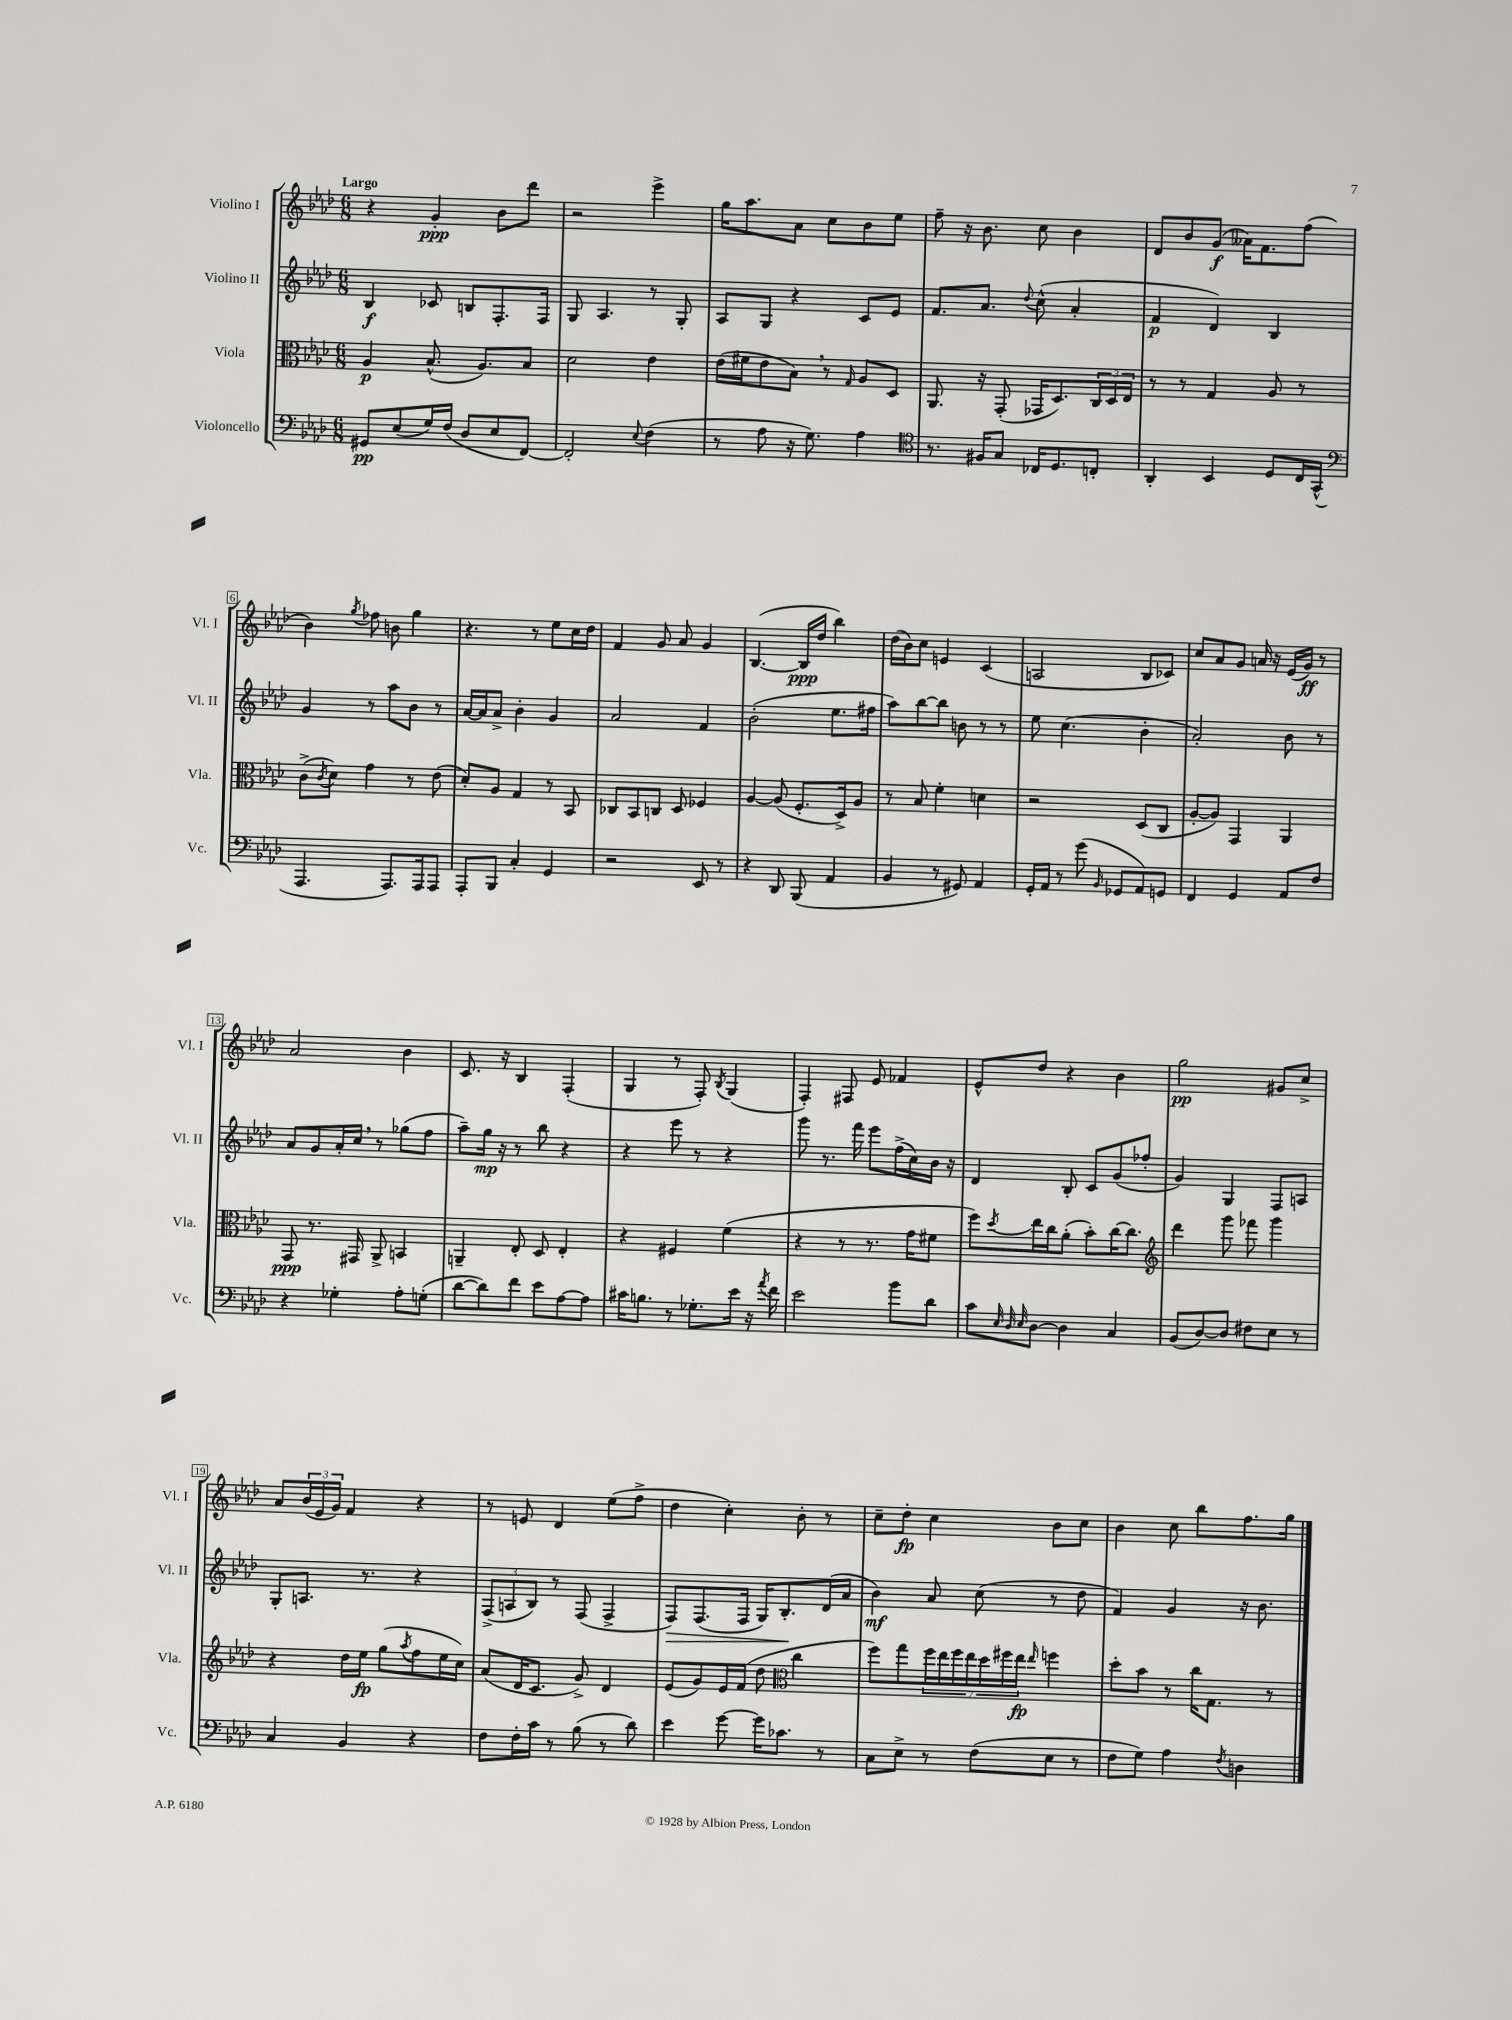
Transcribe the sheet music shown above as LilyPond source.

<<
\new StaffGroup <<
\new Staff = "s0" \with { instrumentName = "Violino I" shortInstrumentName = "Vl. I" } {
    \clef treble \key aes \major \numericTimeSignature \time 6/8 \tempo "Largo"
    r4 g'4-.\ppp bes'8 des'''8 |
    r2 ees'''4-> |
    g''16 aes''8. aes'8 c''8 bes'8 ees''8 |
    f''8-- r16 bes'8. c''8 bes'4 |
    des'8 bes'8 g'8\f( aeses'16) f'8. f''8( |
    bes'4) \acciaccatura { g''8 } fes''8 b'8 g''4 |
    r4. r8 ees''8 c''16 des''16 |
    f'4 g'8 aes'8 g'4 |
    bes4.~( bes16\ppp des''16 bes''4) |
    des''16( bes'16) c''8 e'4 c'4( |
    a2 bes8 ces'8) |
    c''8 aes'8 g'8 a'16 r16 ees'16( g'16\ff) r8 |
    aes'2 bes'4 |
    c'8. r16 bes4 f4-.( |
    g4 r8 f8-.) \acciaccatura { bes8 } g4( |
    f4-.) fis8 ees'8 fes'4 |
    ees'8-^ des''8 r4 bes'4 |
    g''2\pp gis'8 c''8-> |
    aes'8 \tuplet 3/2 { bes'16( ees'16 g'16) } f'4 r4 |
    r8 e'8 des'4 ees''8( f''8-> |
    des''4 c''4-.) bes'8-. r8 |
    c''8-- des''8-.\fp c''4 bes'8 c''8 |
    bes'4 c''8 bes''8 f''8. g''16 \bar "|." |
}
\new Staff = "s1" \with { instrumentName = "Violino II" shortInstrumentName = "Vl. II" } {
    \clef treble \key aes \major \numericTimeSignature \time 6/8
    bes4\f ces'8 b8 f8.-. f16 |
    g8 aes4. r8 g8-. |
    aes8 g8 r4 c'8 ees'8 |
    f'8. aes'8. \appoggiatura { des''8 } c''8-^( aes'4-. |
    f'4\p des'4) bes4 |
    g'4 r8 aes''8 bes'8 r8 |
    aes'16~ aes'16 aes'8-> bes'4-. g'4 |
    aes'2 f'4 |
    bes'2-.( ees''8. fis''16 |
    aes''8) bes''8~ bes''8 b'8 r8 r8 |
    ees''8 c''4.( bes'4-. |
    aes'2-.) bes'8 r8 |
    aes'8 g'8 aes'16-. c''16 \breathe r8 ges''8( f''8 |
    aes''8--) g''16\mp r16 r8 bes''8 r4 |
    r4 ees'''8 r8 r4 |
    g'''8 r8. f'''16 ees'''8 f''16->( c''16) bes'16 r16 |
    des'4 bes8-. c'8 g'8( fes''8-. |
    g'4) g4 f8 a8 |
    g8-. a8. r8. r4 |
    \tuplet 3/2 { f8->( a8 bes8) } r8 f8( f4-> |
    f8\>) f8.( f16 g16) bes8.-.\! des'16( aes'16 |
    bes'4\mf) aes'8 c''8( r8 des''8 |
    f'4) g'4 r16 bes'8. \bar "|." |
}
\new Staff = "s2" \with { instrumentName = "Viola" shortInstrumentName = "Vla." } {
    \clef alto \key aes \major \numericTimeSignature \time 6/8
    aes4\p bes8.-^( aes8.) bes8 |
    des'2 ees'4 |
    ees'16( fis'16 ees'8 bes8) \breathe r8 \grace { g16 } aes8 des8 |
    aes,8. r16 g,8-.( ges,16 des8.) \tuplet 3/2 { c16 des16 ees16 } |
    r8 r8 g4 aes8 r8 |
    c'8->( \acciaccatura { c'8 } des'8) g'4 r8 ees'8( |
    des'8-.) aes8 g4 r8 bes,8 |
    ces8 bes,8 c8 des8 fes4 |
    aes4~ aes8( f8.-. des16->) aes8 |
    r8 bes8 f'4-. d'4 |
    r2 des8( c8 |
    aes8~-. aes8) g,4 aes,4 |
    g,8\ppp r8. gis,16 aes,8-> b,4 |
    a,4-- ees8-. des8 ees4-. |
    r4 fis4 f'4( |
    r4 r8 r8. g'16 fis'8 |
    f''8) \acciaccatura { des''8 } ees''16 c''16 aes'8-.( bes'8-.) c''16~ c''8. |
    \clef treble des'''4 g'''8 fes'''8 g'''4 |
    r4 des''16 ees''16\fp g''8( \acciaccatura { aes''8 } f''8 ees''16 c''16) |
    aes'8( des'16 c'8. g'8->) des'4 |
    ees'8( g'8) ees'16 f'16( des''8 \clef alto c''4 |
    f''8) g''8 \tuplet 7/4 { f''16 ees''16 f''16 ees''16 des''16 fis''16 ees''16\fp } \grace { ees''16 } f''4 |
    des''8-. bes'8 r8 c''16 g8. r8 \bar "|." |
}
\new Staff = "s3" \with { instrumentName = "Violoncello" shortInstrumentName = "Vc." } {
    \clef bass \key aes \major \numericTimeSignature \time 6/8
    gis,8\pp ees8( g16) f16( des8 ees8 f,8~) |
    f,2-. \appoggiatura { ees8 } f4( |
    r8 aes8 r16 g8.) aes4 |
    \clef tenor r8. fis16 g8 ces16 des8. c8-. |
    aes,4-. bes,4 des8 c16 g,16-^( |
    \clef bass aes,,4. aes,,8.) aes,,16 aes,,8 |
    aes,,8-. bes,,8 c4-. g,4 |
    r2 ees,8 r8 |
    r4 des,8 bes,,8( aes,4 |
    bes,4 r8 gis,8) aes,4 |
    g,16-. aes,16 r8 g'8( \grace { bes,16 } ges,8 aes,8) g,8 |
    f,4 g,4 aes,8 f8 |
    r4 ges4-. aes8-. g8-.( |
    des'8~ des'8) f'8 ees'8 aes8~ aes8 |
    cis'16 b8. r8 ges8.-. ees'16 r16 \acciaccatura { aes'8 } f'16 |
    ees'2 bes'8 des'8 |
    c'8 \grace { ees32 des32 ees32 } des8~ des4 c4 |
    bes,8( des8~) des8 fis8 ees8 r8 |
    c4 bes,4 r4 |
    f8 f16-. c'16 r8 bes8( r8 des'8) |
    ees'4 g'8~ g'16 ces'8. r8 |
    c8 ees8-> r8 f8( ees8 r8 |
    f8 g8) aes4 \acciaccatura { f8 } d4 \bar "|." |
}
>>
>>
\layout { \context { \Score \override BarNumber.stencil = #(make-stencil-boxer 0.1 0.3 ly:text-interface::print) } }
